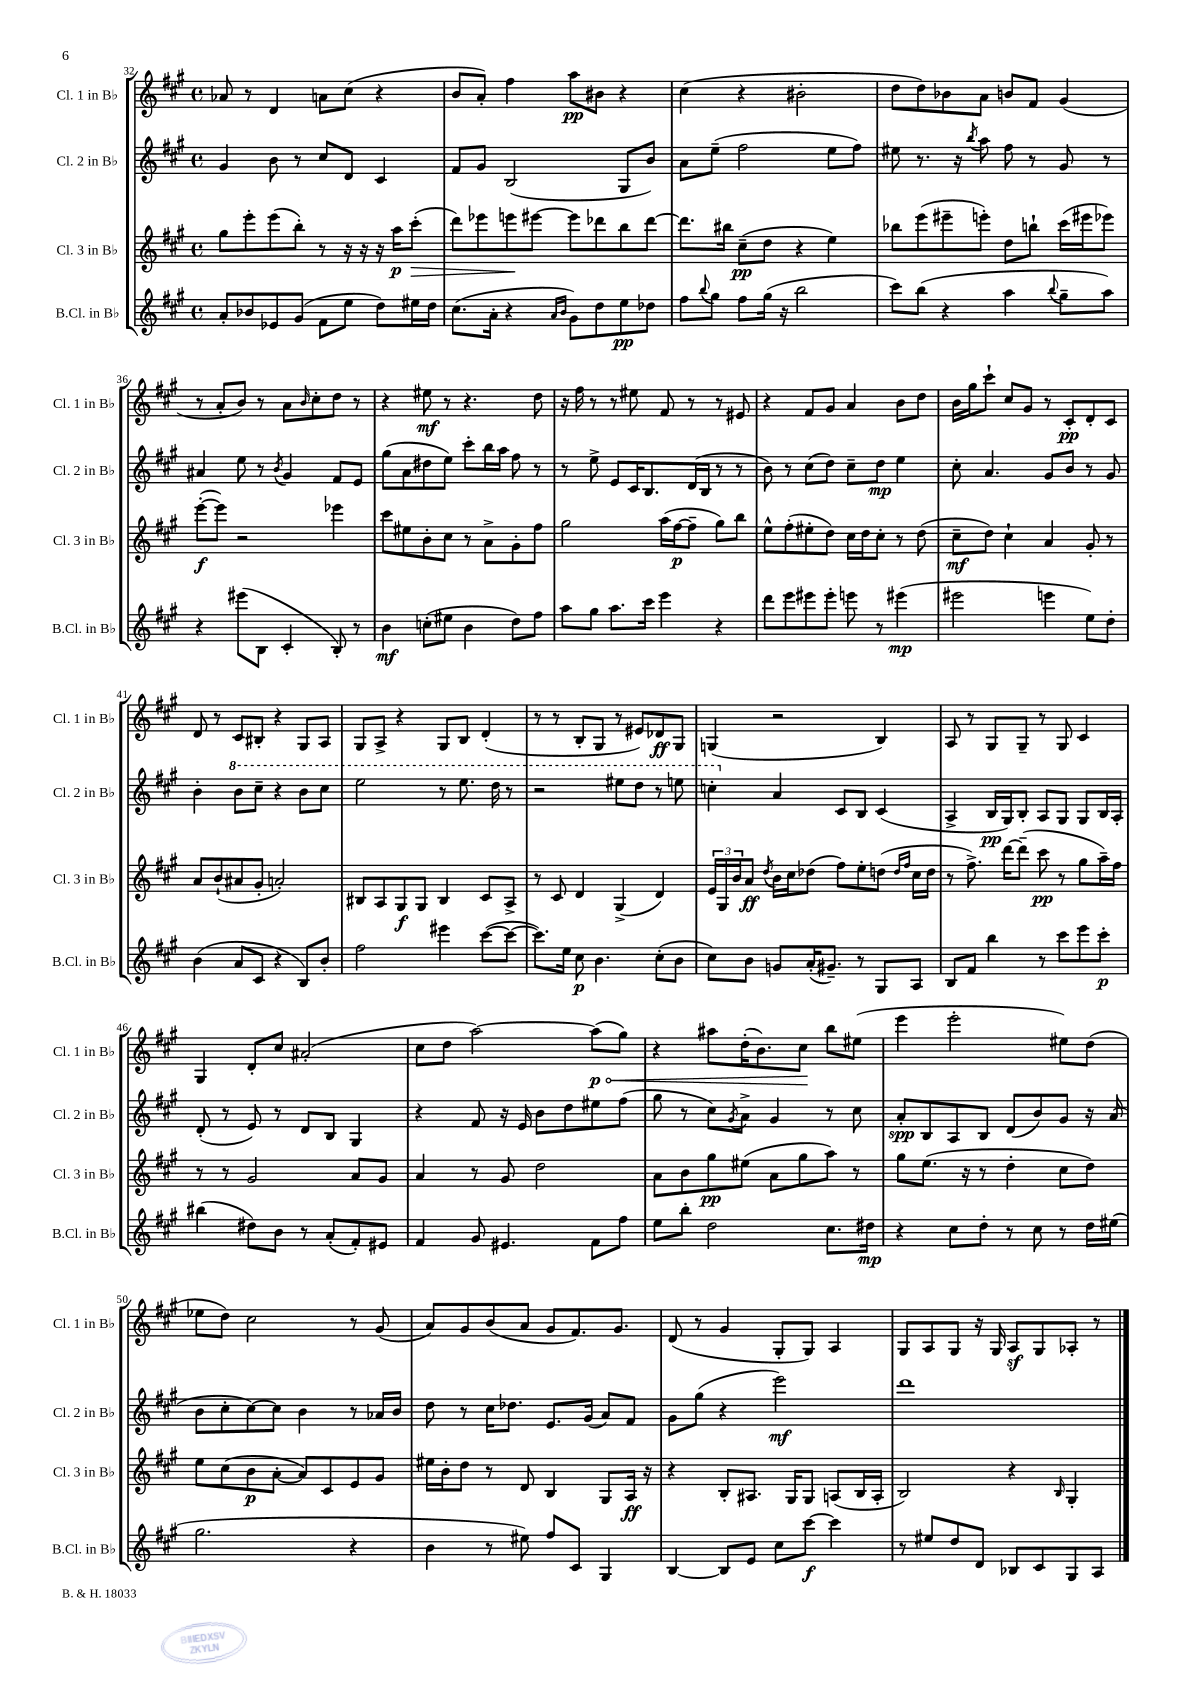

**kern	**kern	**kern	**kern
*staff4	*staff3	*staff2	*staff1
*clefG2	*clefG2	*clefG2	*clefG2
*k[f#c#g#]	*k[f#c#g#]	*k[f#c#g#]	*k[f#c#g#]
*M4/4	*M4/4	*M4/4	*M4/4
*met(c)	*met(c)	*met(c)	*met(c)
8a'/L	8gg#\L	4g#/	8a-/
8b-/	8eee'\	.	8r
8e-/	(8eee\	8b\	4d/
(8g#/J	8bb'\J)	8r	.
8f#\L	8r	8cc#/L	8a\L
8ee\J	16r	8d/J	(8cc#\J
.	16r	.	.
8dd\L)	16r	4c#/	4r
.	16aa\LK	.	.
16ee#\L	(8ccc#'\J	.	.
16dd\JJ	.	.	.
=	=	=	=
(8.cc#\L	8ddd\L)	8f#/L	8b/L
.	8eee-\	8g#/J	8a'/J)
16a'\Jk	.	.	.
4r	8eee\	(2B/	4ff#\
.	[8eee#\J	.	.
16qqa/LL	.	.	.
16qqb/JJ	.	.	.
8g#\L)	8eee#\]L	.	8aa\L
8dd\	8ddd-\	.	8b#\J
8ee\	8bb\	8G#/L	4r
8dd-\J	[8ddd-\J	8b/J)	.
=	=	=	=
8ff#\L	8.ddd-\]L	8a\L	(4cc#\
8qqbb/	.	.	.
8gg#\J	.	(8ee~\J	.
.	16bb#\Jk	.	.
8ff#\L	(8cc#~\L	2ff#\	4r
(16gg#\Jk	8dd\J	.	.
16r	.	.	.
2bb\	4r	.	2b#'\
.	4ee\)	8ee\L	.
.	.	8ff#\J)	.
=	=	=	=
8ccc#\L)	8bb-\L	8ee#\	8dd\L
(8bb\J	(8eee\	8.r	8dd\)
4r	8eee#~\	.	8b-\
.	.	16r	.
.	.	8qbb/	.
.	8eee'\J)	8aa\	8a\J
4aa\	8dd\L	8ff#\	8b/L
.	8bb`\J	8r	8f#/J
8qqbb/	.	.	.
8gg#~\L	(16ccc#\LL	8g#/	(4g#/
.	16eee#\J	.	.
8aa\J)	8eee-\J)	8r	.
=	=	=	=
4r	([8eee'\L	4a#/	8r
.	8eee\]J)	.	8a'/L
(8eee#\L	2r	8ee\	8b/J)
8B\J	.	8r	8r
.	.	8qb/	.
4c#'/	.	4g#/	8a\L
.	.	.	16qqb/
.	.	.	8cc#'\
8B'/)	4eee-\	8f#/L	8dd\J
8r	.	8e/J	8r
=	=	=	=
4b\	8ccc#\L	(8gg#\L	4r
.	8ee#\	8a\	.
(8cc'\L	8b'\	8dd#\	8ee#\
8ee#\J	8cc#\J	8ee\J)	8r
4b\	8r	8ccc#'\L	4.r
.	8a^\L	16bb\L	.
.	.	16aa\JJ	.
8dd\L)	8g#'\	8ff#\	.
8ff#\J	8ff#\J	8r	8dd\
=	=	=	=
8aa\L	2gg#\	8r	16r
.	.	.	16ff#\
8gg#\J	.	8ee^\	8r
8.aa\L	.	8e/L	8r
.	.	16c#/K	8ee#\
16ccc#\Jk	.	8.B/	.
4eee\	(16aa\LL	.	8f#/
.	[16ff#\J	.	.
.	8ff#~\]J	(16d/L	8r
.	.	16B/JJ	.
4r	8gg#\L)	8r	8r
.	8bb\J	8r	8e#/
=	=	=	=
8ddd\L	8ee^^\L	8b\)	4r
8eee\	(8ff#'\	8r	.
8eee#\	8ee#'\	(8cc#\L	8f#/L
8eee#'\J	8dd\J)	8dd\J)	8g#/J
8eee\	16cc#\LL	8cc#~\L	4a/
.	16dd\J	.	.
8r	8cc#'\J	8dd\J	.
(4eee#\	8r	4ee\	8b\L
.	(8dd\	.	8dd\J
=	=	=	=
2eee#\	8cc#~\L	8cc#'\	16b\LL
.	.	.	16gg#\J
.	8dd\J)	4.a/	8ccc#`\J
.	4cc#`\	.	8cc#/L
.	.	.	8g#/J
4eee\	4a/	8g#/L	8r
.	.	8b/J	8c#'/L
8ee\L)	8g#'/	8r	8d'/
8dd'\J	8r	8g#/	8c#/J
=	=	=	=
(4b\	8a/L	4b'\	8d/
.	(8b`/	.	8r
8a/L	8a#/	8bb\L	8c#/L
8c#/J	8g#'/J	8ccc#~\J	8B#'/J
4r	2a'/)	4r	4r
8B/L)	.	8bb\L	8G#/L
8b'/J	.	8ccc#\J	8A/J
=	=	=	=
2ff#\	8B#/L	2eee\	8G#/L
.	8A/	.	8A^/J
.	8G#/	.	4r
.	8G#/J	.	.
4eee#\	4B#/	8r	8G#/L
.	.	8.eee\	8B/J
([8ccc#\L	8c#/L	.	(4d'/
.	.	16ddd\	.
8ccc#\_J	8A^/J	8r	.
=	=	=	=
8.ccc#\]L)	8r	2r	8r
.	8c#/	.	8r
16ee\Jk	.	.	.
8cc#\	4d/	.	8B'/L
4.b\	.	.	8G#/J
.	(4G#^/	8eee#\L	8r
.	.	8ddd\J	8e#/L)
(8cc#'\L	4d/)	8r	8d-/
8b\J	.	8eee\	8G#/J
=	=	=	=
8cc#\L)	24e/LL	4ccc'\	(4G/
.	24G#/	.	.
.	24b/J	.	.
8b\J	8a/J	.	.
.	8qdd/	.	.
8g/L	16b\LL	4a/	2r
.	16cc#\J	.	.
(16a'/K	(8dd-\J	.	.
8.g#~/J)	.	.	.
.	8ff#\L)	8c#/L	.
8r	8ee'\	8B/J	.
8G#/L	(8dd\J	(4c#/	4B/)
.	16qqdd/LL	.	.
.	16qqff#/JJ	.	.
8A/J	16cc#\LL	.	.
.	16dd\JJ	.	.
=	=	=	=
8B/L	8r	4A^/	8A/
8f#/J	8.ff#^\)	.	8r
4bb\	.	16B/LL	8G#/L
.	[16ddd\LK	16G#/J)	.
.	(8ddd~\]J	8B'/J	8G#~/J
8r	8ccc#\	8A/L	8r
8ccc#\L	8r	8G#/J	8G#/
8eee\	8gg#\L	8G#/L	4c#/
8ccc#'\J	16aa~\L)	16B/L	.
.	16ff#\JJ	16A'/JJ	.
=	=	=	=
(4bb#\	8r	(8d'/	4G#/
.	8r	8r	.
8dd#\L)	2g#/	8e/)	8d'/L
8b\J	.	8r	8cc#/J
8r	.	8d/L	(2a#'/
(8a'/L	.	8B/J	.
8f#'/)	8a/L	4G#/	.
8e#/J	8g#/J	.	.
=	=	=	=
4f#/	4a/	4r	8cc#\L
.	.	.	8dd\J
8g#/	8r	8f#/	[2aa\)
4.e#/	8g#/	16r	.
.	.	16e/	.
.	2dd\	8b\L	.
.	.	8dd\	.
8f#\L	.	8ee#\	(8aa\]L
8ff#\J	.	(8ff#\J	8gg#\J)
=	=	=	=
8ee\L	8a\L	8gg#\	4r
8bb'\J	8b\	8r	.
2dd\	8gg#\	8cc#\L)	8aa#\L
.	.	8qg#/	.
.	(8ee#\J	8a^\J	(16dd'\K
.	.	.	8.b\)
.	8a\L	4g#/	.
.	8gg#\	.	8cc#\J
8.cc#\L	8aa\J)	8r	8bb\L
.	8r	8cc#\	(8ee#\J
16dd#\Jk	.	.	.
=	=	=	=
4r	8gg#\L	8a'/L	4eee\
.	(8.ee\J	8B/	.
8cc#\L	.	8A/	2eee'\
.	16r	.	.
8dd'\J	8r	8B/J	.
8r	4dd'\	(8d/L	.
8cc#\	.	8b/)	.
8r	8cc#\L	8g#/J	8ee#\L)
16dd\LL	8dd\J)	16r	(8dd\J
(16ee#\JJ	.	(16a/	.
=	=	=	=
2.gg#\	8ee\L	8b\L	8ee-\L
.	(8cc#\	8cc#'\	8dd\J)
.	8b\	[8cc#\)	2cc#\
.	[8a'\J	8cc#\]J	.
.	8a/]L)	4b\	.
.	8c#/	.	.
4r	8e/	8r	8r
.	8g#/J	16a-/LL	(8g#/
.	.	16b/JJ	.
=	=	=	=
4b\	16ee#\LL	8dd\	8a/L)
.	16b'\J	.	.
.	8dd\J	8r	8g#/
8r	8r	16cc#\LK	(8b/
.	.	8.dd-\J	.
8ee#\)	8d/	.	8a/J
8ff#/L	4B/	8.e/L	8g#/L
8c#/J	.	.	8.f#/)
.	.	(16g#/Jk	.
4G#/	8G#/L	8a/L)	.
.	.	.	8.g#/J
.	16A/Jk	8f#/J	.
.	16r	.	.
=	=	=	=
[4B/	4r	8g#\L	(8d/
.	.	(8gg#\J	8r
8B/]L	8B'/L	4r	4g#/
8e/J	8.A#/J	.	.
8cc#\L	.	2eee\)	8G#'/L
.	16G#/LK	.	.
[8ccc#\J	8G#/J	.	8G#/J)
4ccc#\]	(8A/L	.	4A/
.	16B/L	.	.
.	16A'/JJ	.	.
=	=	=	=
8r	2B/)	1ddd	8G#/L
8ee#/L	.	.	8A/
8dd/	.	.	8G#/J
8d/J	.	.	16r
.	.	.	16G#/
8B-/L	4r	.	8A/L
8c#/	.	.	8G#/
.	16qqB/	.	.
8G#/	4G#'/	.	8A-'/J
8A/J	.	.	8r
==	==	==	==
*-	*-	*-	*-
